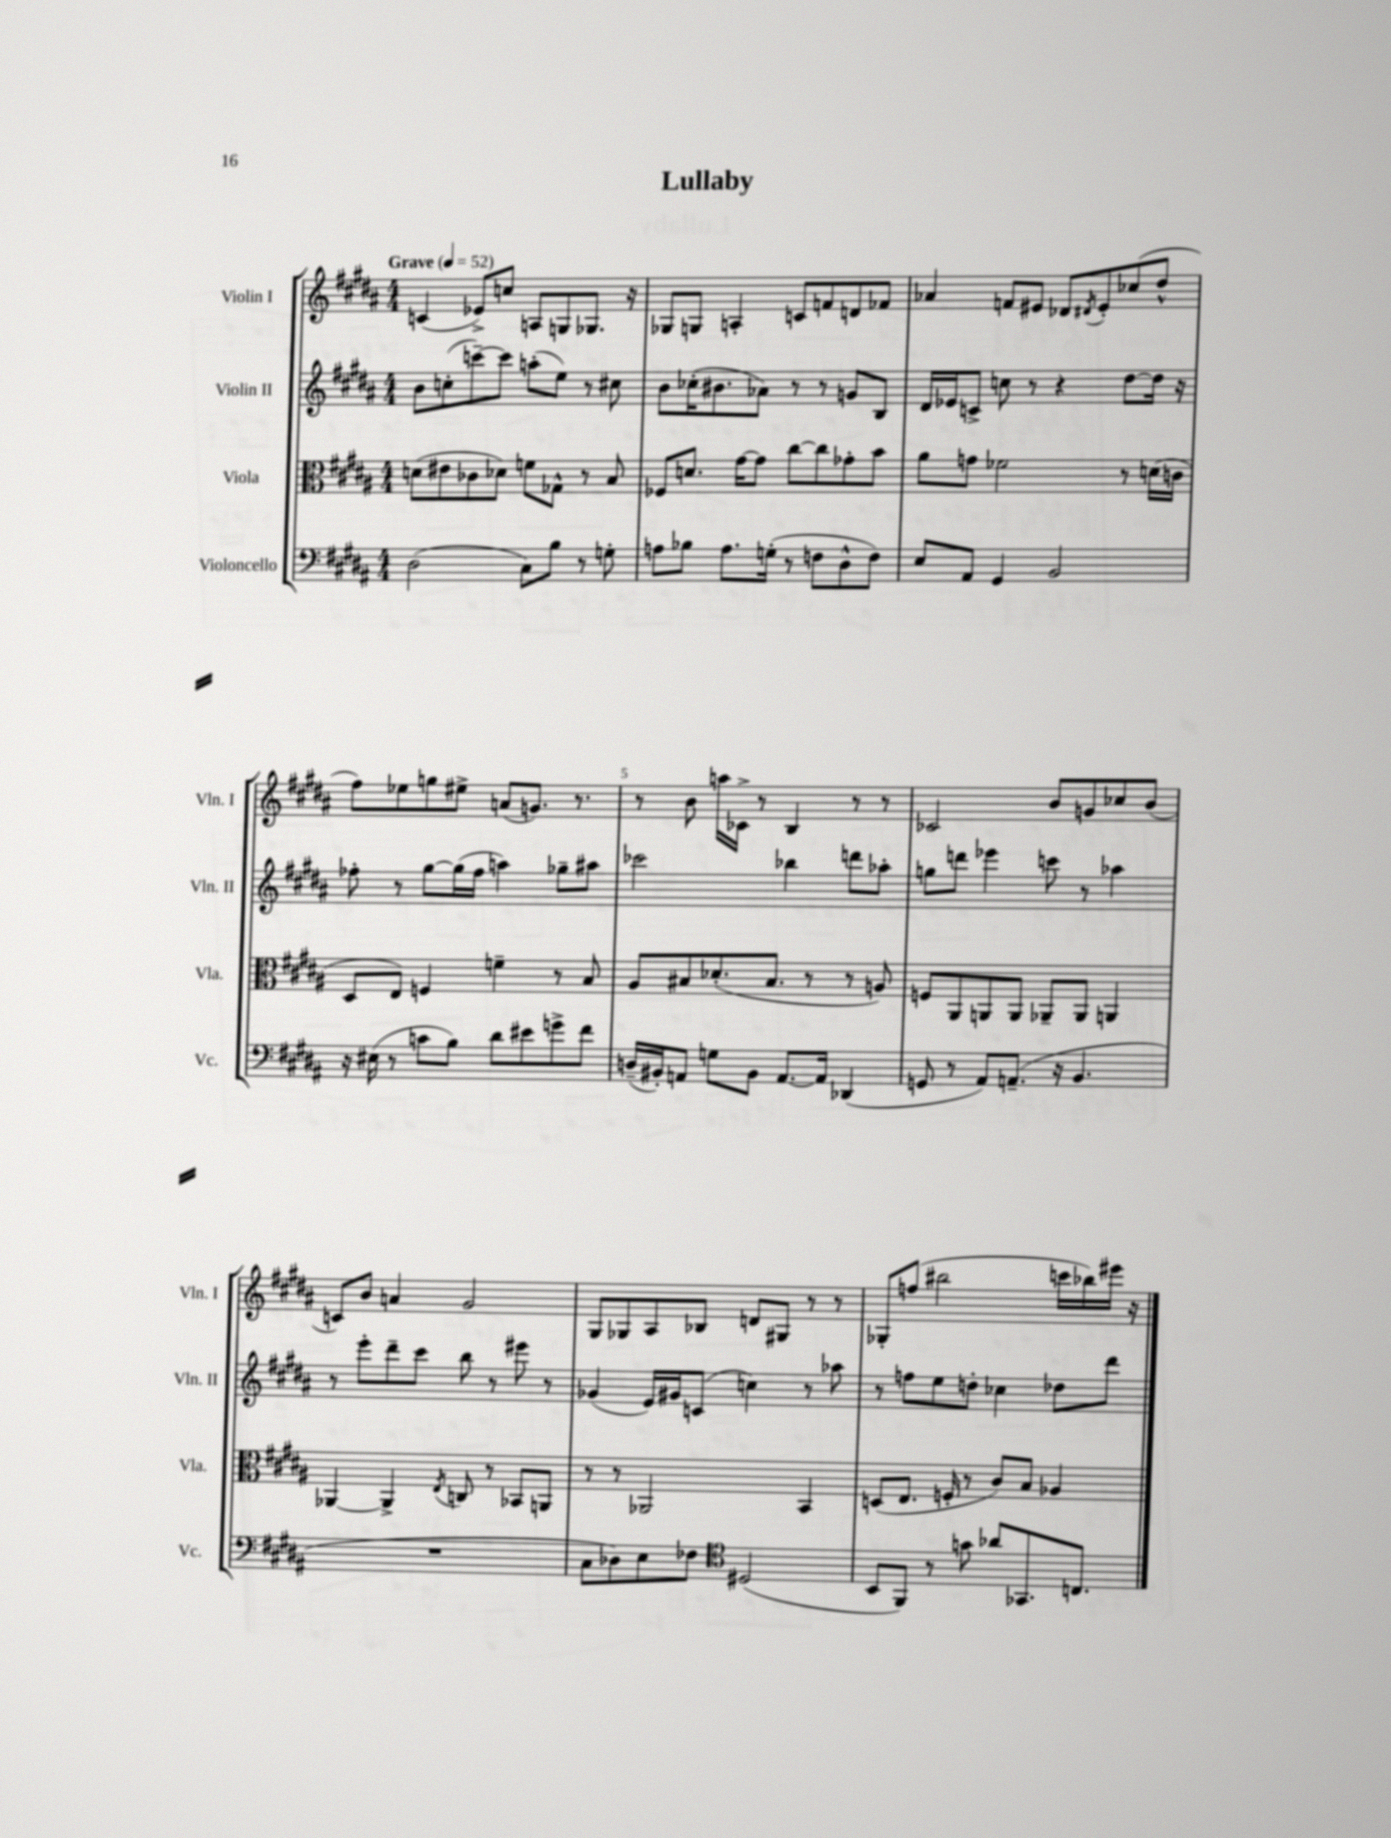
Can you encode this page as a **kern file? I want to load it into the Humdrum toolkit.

**kern	**kern	**kern	**kern
*staff4	*staff3	*staff2	*staff1
*clefF4	*clefC3	*clefG2	*clefG2
*k[f#c#g#d#a#]	*k[f#c#g#d#a#]	*k[f#c#g#d#a#]	*k[f#c#g#d#a#]
*M4/4	*M4/4	*M4/4	*M4/4
*MM52	*MM52	*MM52	*MM52
(2D#	(8d	8b	(4c
.	8e#	(8cc'	.
.	8c-	[8ccc~)	8e-^)
.	8d-)	8ccc]	8cc
8C#)	8f	(8aa'	8A
8B	8G-^^	8ee)	8G
8r	8r	8r	8.G-
8G'	8B	8cc#	.
.	.	.	16r
=	=	=	=
8A	8F-	8b	8G-
8B-	8.d	(16cc-'	8G
.	.	8.b#	.
8.A	.	.	4A'
.	[16g#	.	.
.	8g#]	8a-)	.
(16G'	.	.	.
8r	[8cc#	8r	8c
8F	8cc#]	8r	8f
8D#^^	8g-'	8g	8d
8F)	8b	8B	8f-
=	=	=	=
8E	8a#	16d#	4a-
.	.	16e-	.
8AA#	8g	8c^	.
4GG#	2f-	8cc	8f
.	.	8r	8e#
2BB	.	4r	8d-
.	.	.	8qd#
.	.	.	8e#'
.	8r	[8dd#	(8cc-
.	(16d	16dd#]	8dd#^^
.	16c	16r	.
=	=	=	=
16r	8D#	8ff-'	8ff#)
(16E#	.	.	.
8r	8E)	8r	8ee-
8c	4F	[8gg#	8gg
8B)	.	(16gg#]	8ee#^
.	.	16ff-	.
8d#	4f~	4aa)	(8a
8e#	.	.	8.g)
8g^	8r	8gg-~	.
.	.	.	8.r
8f#	8B	8aa#	.
=	=	=	=
(16D~	8A#	2ccc-	8r
16BB#')	.	.	.
8AA	8B#	.	8b
8G	(8.d-'	.	16aa
.	.	.	16c-^
8BB#	.	.	8r
.	8.B#	.	.
[8.AA	.	4bb-	4B
.	8r	.	.
16AA]	.	.	.
(4DD-	8r	8ddd	8r
.	8A)	8aa-'	8r
=	=	=	=
8GG	8F	8gg	2c-
8r	8AA#	8ddd	.
8AA#)	8AA	4eee-	.
(8.AA~	8AA	.	.
.	8AA-~	8ccc	8b
16r	.	.	.
4.BB	8AA-	8r	8g
.	4AA	4aa-	8cc-
.	.	.	(8b
=	=	=	=
1r	[4AA-	8r	8c)
.	.	8eee'	8b
.	4AA-^]	8ddd#~	4a
.	.	8ccc#	.
.	8qE	.	.
.	8C	8bb	2g#
.	8r	8r	.
.	8BB-	8eee#	.
.	8AA	8r	.
=	=	=	=
8C#	8r	(4g-	8G#
8D-)	8r	.	8G-
8E	2AA-	16e)	8A#
.	.	16g#	.
8F-	.	(8c	8B-
*clefC4	*	*	*
(2D#	.	4cc)	8d
.	.	.	8G#
.	4BB	8r	8r
.	.	8aa-	8r
=	=	=	=
8BB	(8D	8r	8G-'
8FF#)	8.E	8ff	(8ff
8r	.	8ee	2bb#
.	16F'	.	.
8g	8r	8dd'	.
8a-	8c#)	4cc-	.
8.GG-	8B	.	.
.	4A-	8dd-	16ccc
8.C	.	.	16bb-)
.	.	8ddd#	16eee#
.	.	.	16r
==	==	==	==
*-	*-	*-	*-
